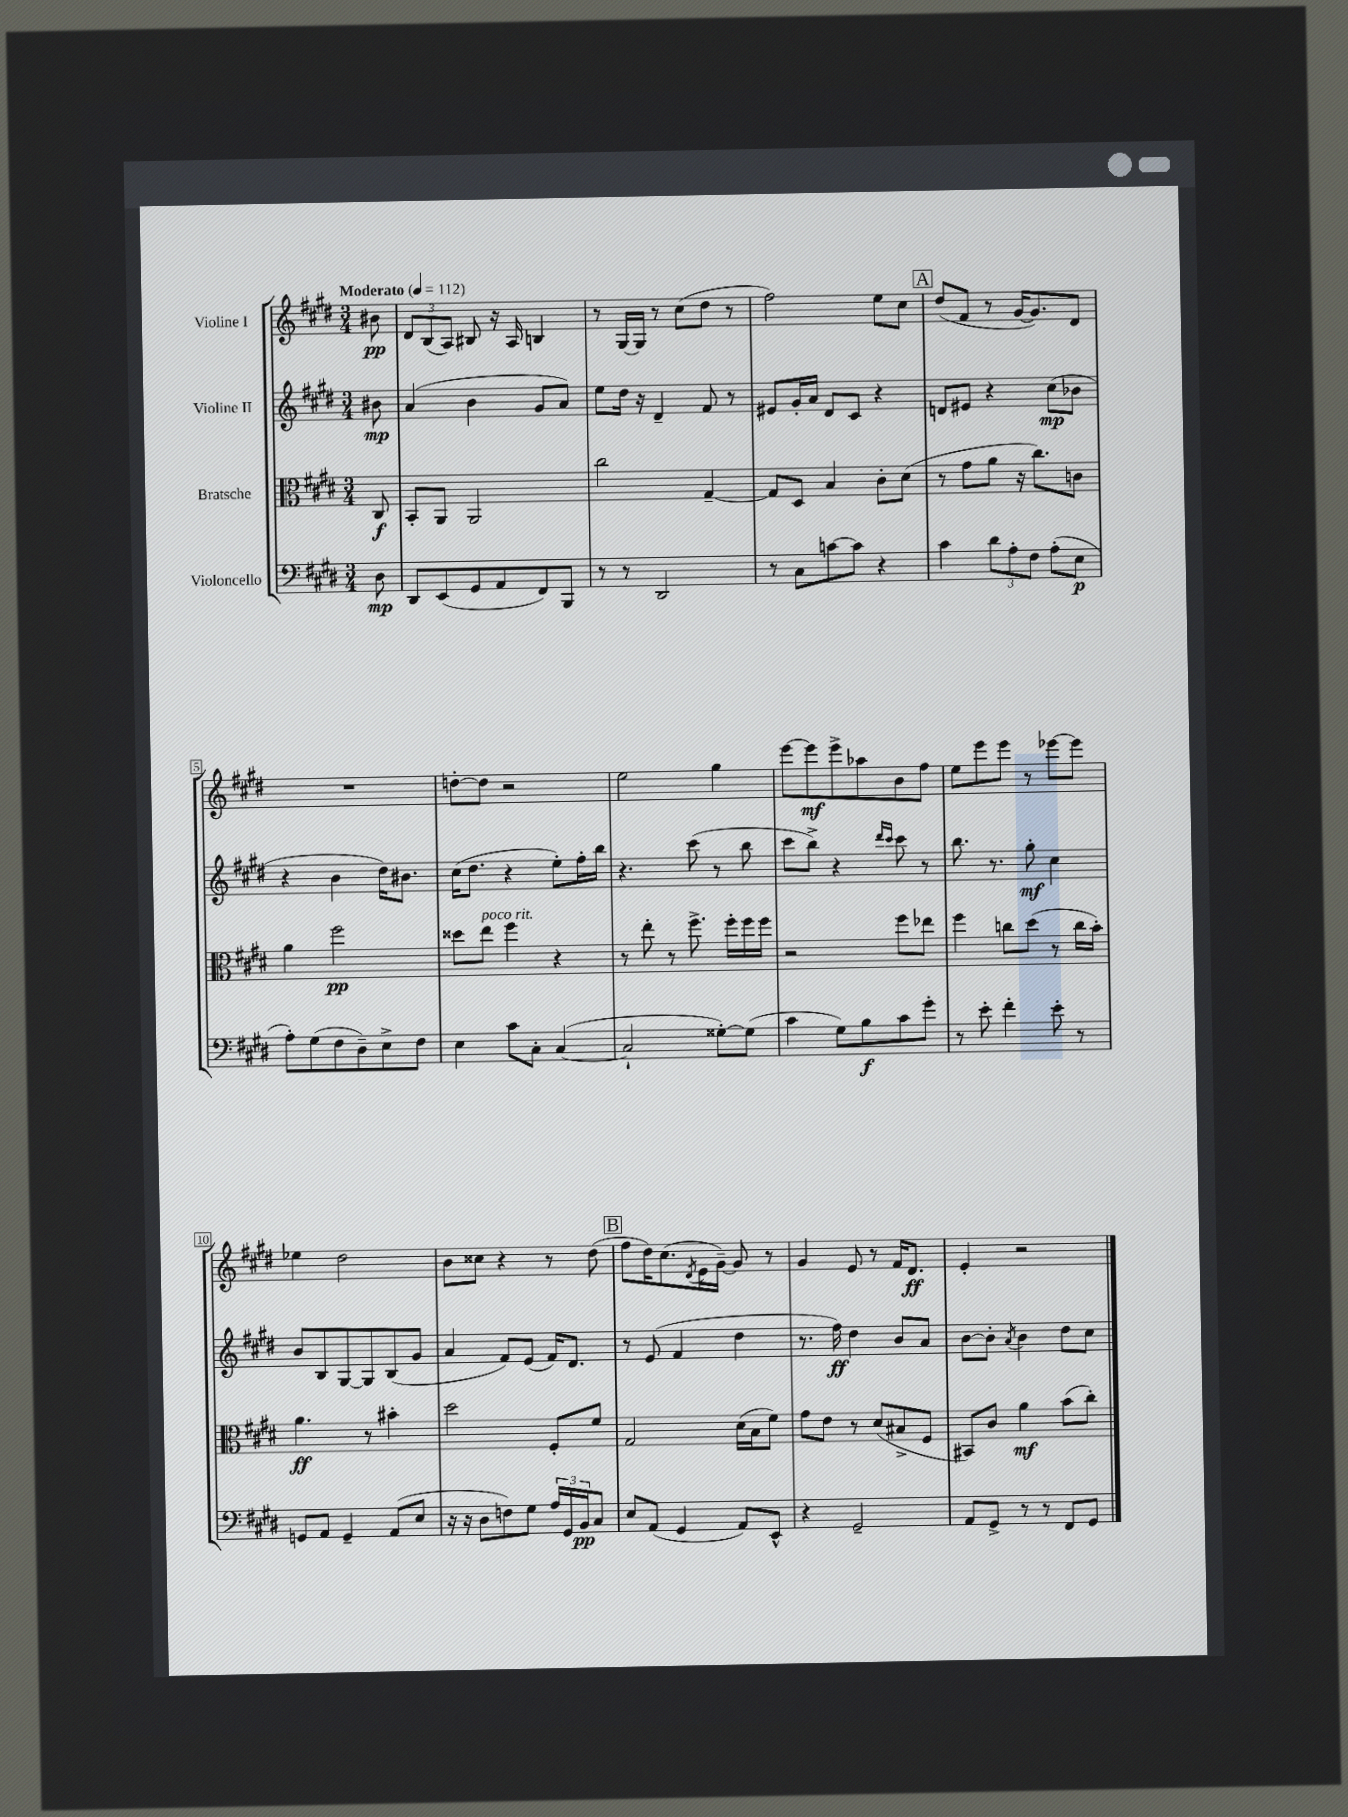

**kern	**kern	**kern	**kern
*staff4	*staff3	*staff2	*staff1
*clefF4	*clefC3	*clefG2	*clefG2
*k[f#c#g#d#]	*k[f#c#g#d#]	*k[f#c#g#d#]	*k[f#c#g#d#]
*M3/4	*M3/4	*M3/4	*M3/4
*MM112	*MM112	*MM112	*MM112
8D#	8C#	8b#	8b#
=	=	=	=
8DD#	8BB'	(4a	12d#
.	.	.	(12B
(8EE	8AA	.	.
.	.	.	12A)
8GG#	2AA	4b	8B#
8AA	.	.	16r
.	.	.	16A
8FF#)	.	8g#	4B
8BBB	.	8a)	.
=	=	=	=
8r	2cc#	8ee	8r
8r	.	16dd#	[16G#
.	.	16r	16G#]
2DD#	.	4d#~	8r
.	.	.	(8cc#
.	[4G#~	8f#	8dd#
.	.	8r	8r
=	=	=	=
8r	8G#]	8e#	2ff#)
8C#	8D#	16g#'	.
.	.	16a	.
[8c	4B	8d#	.
8c]	.	8c#	.
4r	8c#'	4r	8ee
.	(8d#	.	8cc#
=	=	=	=
4c#	8r	8d	(8dd#
.	8g#	8e#	8f#
12d#	8a	4r	8r
12A'	.	.	.
.	16r	.	[16g#
12F#	.	.	.
.	8.cc#)	.	8.g#])
(8A'	.	(8cc#	.
8E	8c	8b-	8d#
=	=	=	=
8A')	4a	4r	2.r
(8G#	.	.	.
8F#	2ff#	4b	.
8D#~)	.	.	.
8E^	.	16dd#)	.
.	.	8.b#	.
8F#	.	.	.
=	=	=	=
4E	8dd##	(16cc#	[8dd'
.	.	8.dd#	.
.	8ee	.	8dd]
8c#	4ff#	4r	2r
8C#'	.	.	.
([4C#	4r	8ee')	.
.	.	16ff#'	.
.	.	16bb	.
=	=	=	=
2C#`]	8r	4.r	2ee
.	8ee'	.	.
.	8r	.	.
.	8.ff#^	(8ccc#	.
[8G##')	.	8r	4gg#
.	16ff#'	.	.
(8G##]	16ff#	8bb	.
.	16ff#	.	.
=	=	=	=
4c#	2r	8ccc#	[8eee
.	.	8bb^)	8eee]
8G#)	.	4r	8eee^
8B	.	.	8aa-
.	.	16qqddd#	.
.	.	16qqccc#	.
8c#	8ff#	8ccc#	8b
8g#'	8ee-	8r	8ff#
=	=	=	=
8r	4ff#	8.bb	8ee
8e'	.	.	8eee
.	.	8.r	.
4f#'	8cc	.	8eee
.	(8dd#	8gg#'	8r
8e'	8r	4cc#	[8eee-
8r	16cc	.	8eee-]
.	16b')	.	.
=	=	=	=
8GG	4.a	8b	4ee-
8AA	.	8B	.
4GG~	.	[8G#	2dd#
.	8r	8G#]	.
(8AA	4b#'	(8B	.
8E	.	8g#	.
=	=	=	=
16r	2dd#	4a	8b
16r	.	.	.
8D#	.	.	8cc##
8F)	.	8f#)	4r
8G#	.	(8e	.
24A	8F#'	16f#)	8r
24GG#	.	.	.
.	.	8.d#	.
24BB	.	.	.
8C#	8f#	.	(8dd#
=	=	=	=
8E	2G#	8r	8ff#
(8AA	.	(8e	16dd#)
.	.	.	(8.cc#
4GG#	.	4f#	.
.	.	.	8qd#
.	.	.	16e
.	.	.	[16g#~)
8AA)	(16d#	4dd#	8g#]
.	16B	.	.
8EE^^	8f#)	.	8r
=	=	=	=
4r	8g#	8.r	4g#
.	8e	.	.
.	.	16ff#)	.
2GG#~	8r	4dd#	8e
.	(8d#	.	8r
.	8B#^	8b	16f#
.	.	.	8.d#
.	8F#	8a	.
=	=	=	=
8AA	8BB#)	[8b	4e'
8GG#^	8c#	8b']	.
.	.	8qa	.
8r	4a	4b	2r
8r	.	.	.
8FF#	(8b	8dd#	.
8GG#	8cc#')	8cc#	.
==	==	==	==
*-	*-	*-	*-
